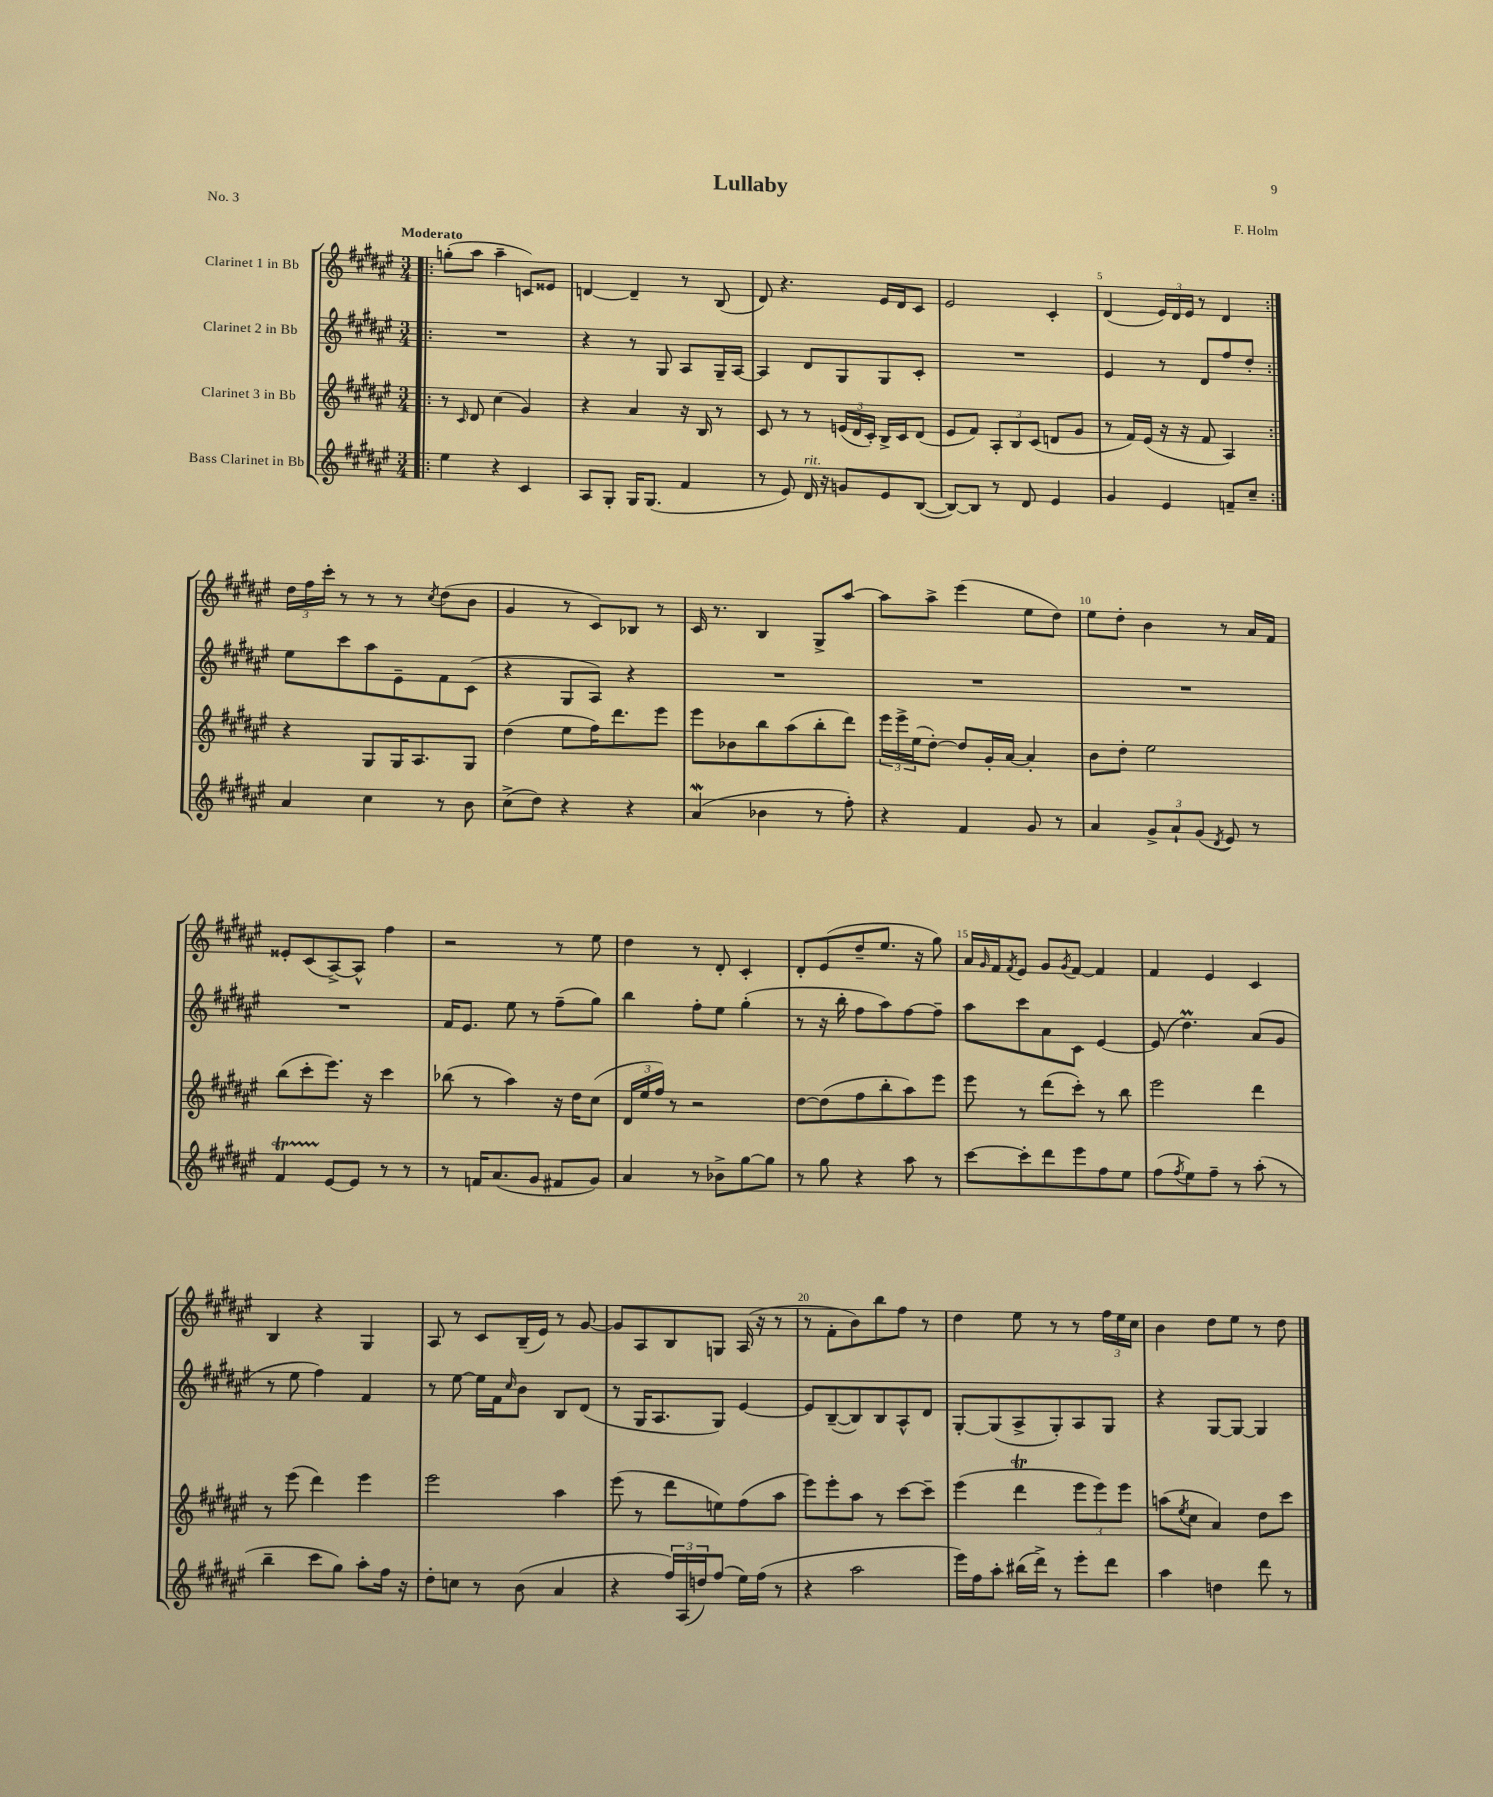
\header { title = "Lullaby" composer = "F. Holm" piece = "No. 3" }
<<
\new StaffGroup <<
\new Staff = "s0" \with { instrumentName = "Clarinet 1 in Bb" } {
    \clef treble \key fis \major \numericTimeSignature \time 3/4 \tempo "Moderato"
    \repeat volta 2 { \bar ".|:" g''8-.( ais''8 ais''4-- c'8) eisis'8 |
    d'4~ d'4-- r8 b8( |
    dis'8) r4. eis'16 dis'16 cis'8 |
    eis'2 cis'4-. |
    dis'4( \tuplet 3/2 { eis'16) dis'16 eis'16 } r8 dis'4 | }
    \tuplet 3/2 { dis''16 fis''16 cis'''16-. } r8 r8 r8 \acciaccatura { cis''8 } dis''8( b'8 |
    gis'4 r8 cis'8) bes8 r8 |
    cis'16 r8. b4 gis8-> ais''8~ |
    ais''8 ais''8-> eis'''4( eis''8 dis''8) |
    eis''8 dis''8-. b'4 r8 ais'16 fis'16 |
    eisis'8-. cis'8( ais8~->) ais8-^ fis''4 |
    r2 r8 eis''8 |
    dis''4 r8 dis'8-. cis'4-. |
    dis'8-. eis'8( dis''8-- eis''8. r16 gis''8) |
    ais'16 \grace { gis'16 } fis'16 \acciaccatura { fis'8 } eis'8 gis'8 \acciaccatura { gis'8 } fis'8~ fis'4 |
    fis'4 eis'4 cis'4 |
    b4 r4 gis4 |
    ais8 r8 cis'8 b16--( eis'16) r8 gis'8~ |
    gis'8 ais8 b8 g8 ais16( r16 r8 |
    r8 fis'8-. b'8) b''8 fis''8 r8 |
    dis''4 eis''8 r8 r8 \tuplet 3/2 { fis''16 eis''16 cis''16 } |
    b'4 dis''8 eis''8 r8 dis''8 \bar "|." |
}
\new Staff = "s1" \with { instrumentName = "Clarinet 2 in Bb" } {
    \clef treble \key fis \major \numericTimeSignature \time 3/4
    \repeat volta 2 { \bar ".|:" R2. |
    r4 r8 gis8 ais8 gis16-- ais16~ |
    ais4 dis'8 gis8 gis8 cis'8-. |
    R2. |
    eis'4 r8 dis'8 fis''8 dis''8-. | }
    eis''8 cis'''8 ais''8 eis'8-- fis'8 cis'8( |
    r4 gis8 ais8) r4 |
    R2. |
    R2. |
    R2. |
    R2. |
    fis'16 eis'8. eis''8 r8 fis''8--( gis''8) |
    b''4 fis''8-. eis''8 gis''4-.( |
    r8 r16 b''16-. fis''8 ais''8) fis''8~ fis''8-- |
    ais''8 cis'''8 ais'8 cis'8 eis'4~ |
    eis'8( dis''4.\prall) ais'8( gis'8 |
    r8 eis''8 fis''4) fis'4 |
    r8 eis''8~ eis''16 fis'16 \grace { cis''16 } b'8 b8 dis'8( |
    r8 gis16 ais8. gis8) eis'4~ |
    eis'8 b8~--( b8) b8 ais8-^ dis'8 |
    gis8~-. gis8( ais8-> gis8-.) ais8 gis8 |
    r4 gis8~ gis8~ gis4 \bar "|." |
}
\new Staff = "s2" \with { instrumentName = "Clarinet 3 in Bb" } {
    \clef treble \key fis \major \numericTimeSignature \time 3/4
    \repeat volta 2 { \bar ".|:" r8 \grace { cis'16 } dis'8 cis''4( gis'4) |
    r4 ais'4 r16 b16 r8 |
    cis'8 r8 r8 \tuplet 3/2 { e'16( dis'16 cis'16-.) } b16-> cis'16 dis'8( |
    eis'8 fis'8) \tuplet 3/2 { ais8-. b8 cis'8( } d'8 gis'8 |
    r8 fis'16) eis'16( r16 r16 fis'8 ais4) | }
    r4 gis8 gis16 ais8. gis8 |
    dis''4( eis''8 fis''16) dis'''8. eis'''8 |
    eis'''8 bes'8 b''8 ais''8( b''8-. dis'''8) |
    \tuplet 3/2 { eis'''16 eis'''16-> eis''16( } dis''8~-.) dis''8 gis'16-. ais'16~ ais'4-. |
    b'8 dis''8-. eis''2 |
    b''8( cis'''8-. eis'''8.) r16 cis'''4 |
    bes''8( r8 ais''4) r16 dis''16 cis''8( |
    \tuplet 3/2 { dis'16 eis''16 fis''16) } r8 r2 |
    dis''8~ dis''8( fis''8 b''8-. ais''8) eis'''8 |
    eis'''8 r8 dis'''8( cis'''8-.) r8 b''8 |
    eis'''2 dis'''4 |
    r8 eis'''8( dis'''4) eis'''4 |
    eis'''2 ais''4 |
    eis'''8( r8 dis'''8 e''8) fis''8( ais''8 |
    eis'''8) eis'''8-. ais''8 r8 cis'''8~ cis'''8-- |
    eis'''4( dis'''4\trill \tuplet 3/2 { eis'''8 eis'''8) eis'''8 } |
    a''8( \acciaccatura { eis''8 } cis''8 ais'4) dis''8 cis'''8 \bar "|." |
}
\new Staff = "s3" \with { instrumentName = "Bass Clarinet in Bb" } {
    \clef treble \key fis \major \numericTimeSignature \time 3/4
    \repeat volta 2 { \bar ".|:" eis''4 r4 cis'4 |
    ais8 gis8-. gis16 gis8.( fis'4 |
    r8 eis'8) dis'16^\markup { \italic "rit." } r16 g'8 eis'8 b8~( |
    b8~) b8 r8 dis'8 eis'4 |
    gis'4 eis'4 f'8-- cis''8-- | }
    ais'4 cis''4 r8 b'8 |
    cis''8->( dis''8) r4 r4 |
    ais'4\mordent( bes'4 r8 fis''8-.) |
    r4 fis'4 gis'8 r8 |
    ais'4 \tuplet 3/2 { gis'8-> ais'8-! gis'8( } \acciaccatura { dis'8 } eis'8) r8 |
    fis'4\startTrillSpan eis'8~\stopTrillSpan eis'8 r8 r8 |
    r8 f'16 ais'8.( gis'8 fis'8 gis'8) |
    ais'4 r8 bes'8-> gis''8~ gis''8 |
    r8 gis''8 r4 ais''8 r8 |
    cis'''8~ cis'''8-. dis'''8 eis'''8 fis''8 eis''8 |
    fis''8( \acciaccatura { fis''8 } eis''8) fis''8-- r8 ais''8-.( r8 |
    b''4-- cis'''8 gis''8) ais''8-. fis''16 r16 |
    dis''8-. c''8 r8 b'8( ais'4 |
    r4 \tuplet 3/2 { fis''16) ais16( d''16) } fis''8( eis''16) fis''16( r8 |
    r4 ais''2 |
    eis'''16) fis''16 ais''8-. bis''16( dis'''16->) r8 eis'''8-. dis'''8 |
    ais''4 d''4 dis'''8 r8 \bar "|." |
}
>>
>>
\layout { \context { \Score \override BarNumber.break-visibility = ##(#f #t #t) barNumberVisibility = #(every-nth-bar-number-visible 5) } }
